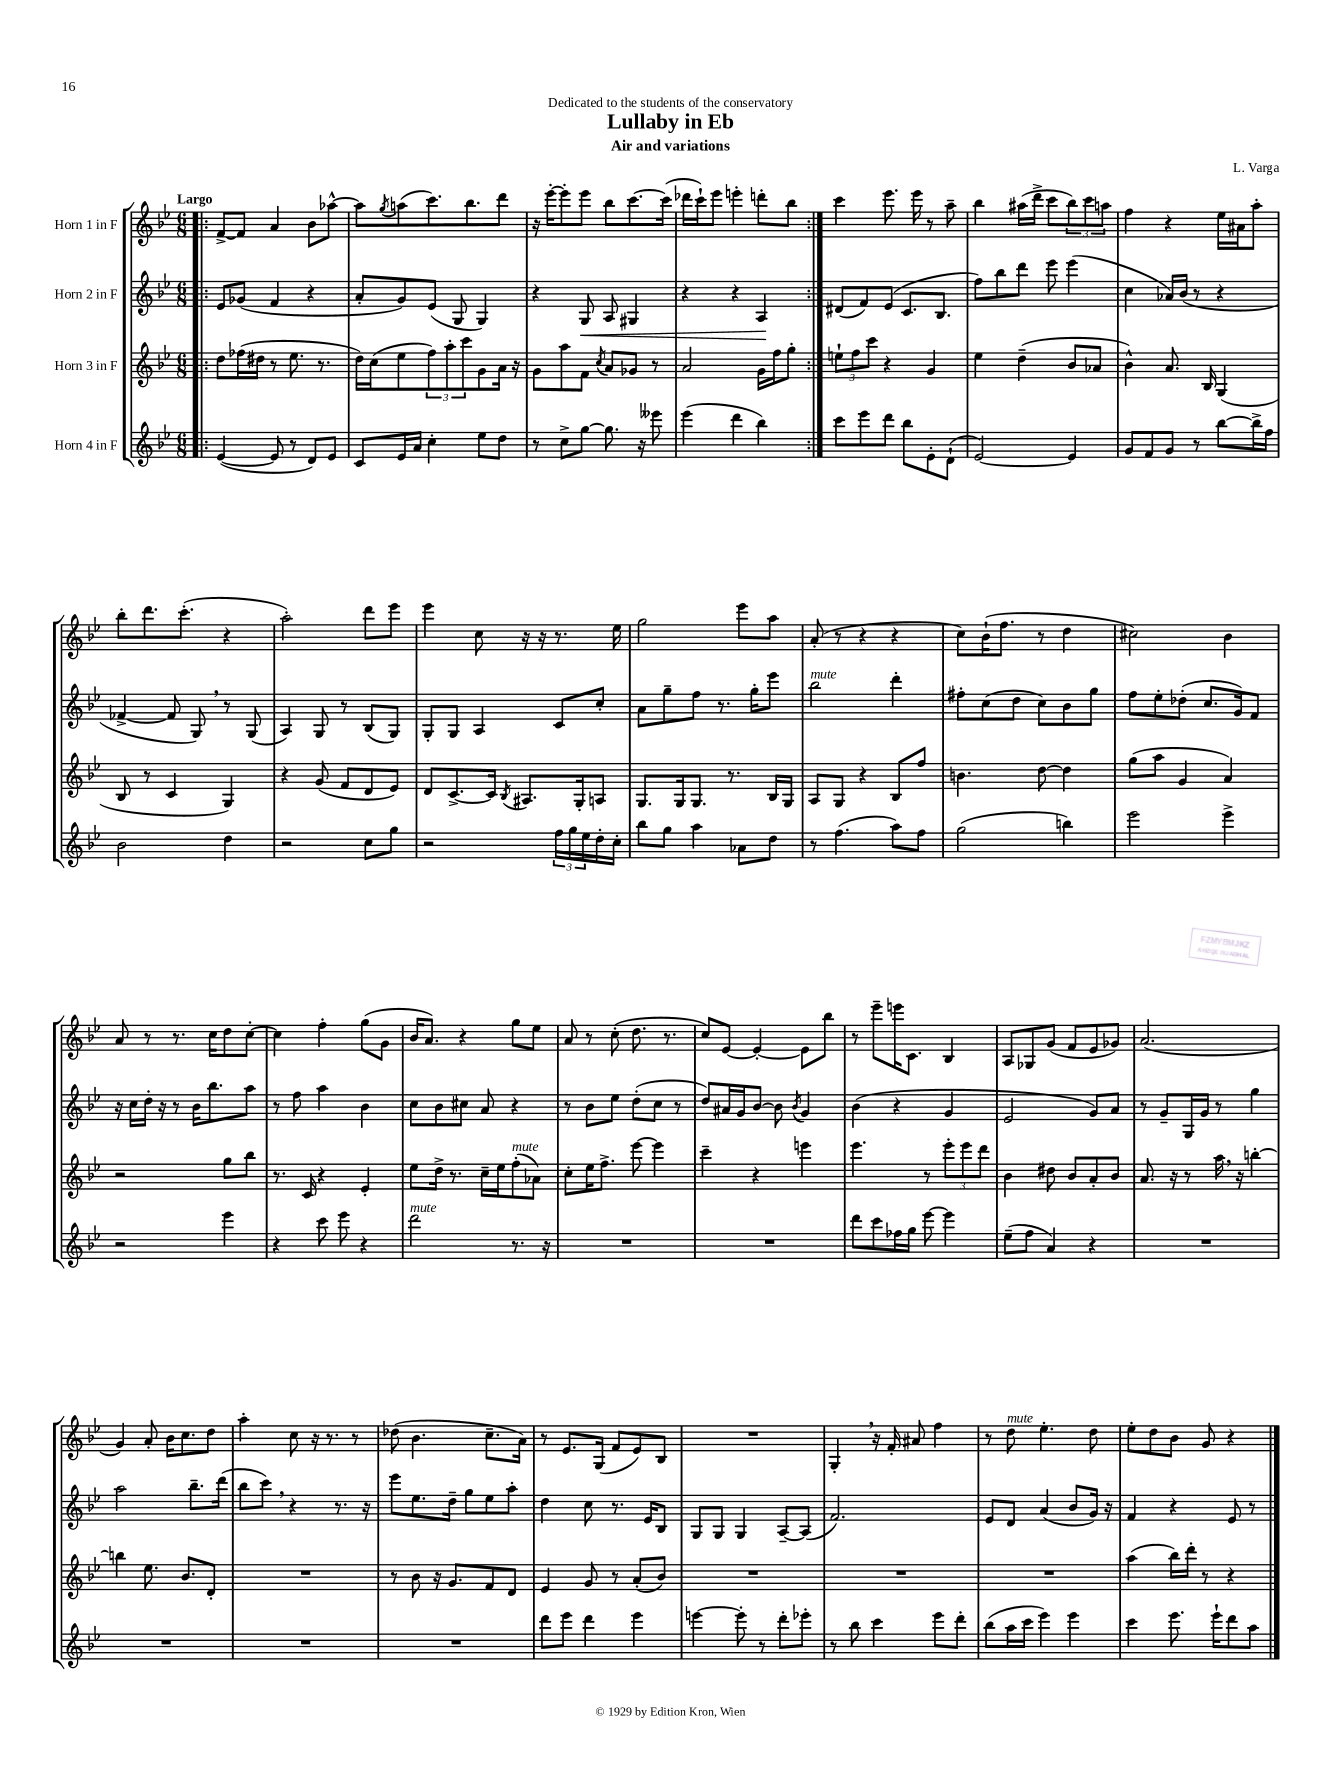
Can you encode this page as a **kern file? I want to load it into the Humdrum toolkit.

**kern	**kern	**kern	**dynam	**kern
*part4	*part3	*part2	*part2	*part1
*staff4	*staff3	*staff2	*staff2	*staff1
*I"Horn 4 in F	*I"Horn 3 in F	*I"Horn 2 in F	*	*I"Horn 1 in F
*clefG2	*clefG2	*clefG2	*	*clefG2
*k[b-e-]	*k[b-e-]	*k[b-e-]	*	*k[b-e-]
*M6/8	*M6/8	*M6/8	*	*M6/8
=1!|:	=1!|:	=1!|:	=1!|:	=1!|:
!	!	!	!	!LO:TX:a:B:t=Largo
([4e-/	8dd\L	8e-/L	.	[8f^/L
.	(16ff-X\L	(8g-X/J	.	8f/J]
.	16dd#X\JJ	.	.	.
8e-/]	8r	4f/	.	4a/
8r	8.ee-\	.	.	.
8d/L)	.	4r	.	8b-\L
.	8.r	.	.	.
8e-/J	.	.	.	[8aa-X^^\J
=2	=2	=2	=2	=2
8c/L	16dd\LL)	8a'/L	.	8aa-\L]
.	(16cc\J	.	.	.
.	.	.	.	8qgg/
16e-/L	8ee-\	8g/)	.	(8aan\
16a/JJ	.	.	.	.
4cc'\	12ff\)	(8e-/J	.	8.ccc\)
.	12aa'\	.	.	.
.	.	8G/	.	.
.	12ccc\	.	.	.
.	.	.	.	8.bb-\
8ee-\L	8g\	4G/)	.	.
8dd\J	16a\Jk	.	.	8ddd\J
.	16r	.	.	.
=3	=3	=3	=3	=3
8r	8g\L	4r	.	16r
.	.	.	.	[16eee-'\KL
8cc^\L	8aa\	.	.	8eee-'\]
!	!	!	!LO:HP:b	!
[8gg\J	8f\J	8G/	<	8eee-\J
.	8qcc/	.	.	.
8.gg\]	8a/L	8A/	.	8bb-\L
.	8g-X/J	4G#X/	.	[8.ccc\
16r	.	.	.	.
8eee--X\	8r	.	.	.
.	.	.	.	(16ccc\Jk]
=4	=4	=4	=4	=4
(4eee-\	2a/	4r	.	16ddd-X\LL
.	.	.	.	16ccc`\J)
.	.	.	.	8eee-\J
4ddd\	.	4r	.	4eeen'\
4bb-\)	16g\LL	4A/	.	8dddn'\L
.	16ff\J	.	.	.
.	8gg'\J	.	.	8bb-\J
.	.	.	[	.
=5:|!	=5:|!	=5:|!	=5:|!	=5:|!
8ccc\L	12een`\L	(8d#X/L	.	4ccc\
.	12ff\	.	.	.
8eee-\	.	8f/)	.	.
.	12ccc\J	.	.	.
8ddd\J	4r	(8e-/J	.	8.eee-\
8bb-\L	.	8.c/L	.	.
.	.	.	.	16eee-\
8e-'\	4g/	.	.	8r
.	.	8.B-/J	.	.
(8d`\J	.	.	.	8aa~\
=6	=6	=6	=6	=6
[2e-/)	4ee-\	8ff\L)	.	4bb-\
.	.	8bb-\	.	.
.	(4dd~\	8ddd\J	.	(16aa#X\LL
.	.	.	.	16ddd^\JJ
.	.	8eee-\	.	8ccc\L
4e-/]	8b-/L	(4eee-\	.	12bb-\)
.	.	.	.	12ccc\
.	8a-X/J	.	.	.
.	.	.	.	12aan\J
=7	=7	=7	=7	=7
8g/L	4b-^^\)	4cc\	.	4ff\
8f/	.	.	.	.
8g/J	8.a/	16a-X/LL)	.	4r
.	.	(16b-/JJ	.	.
8r	.	8r	.	.
.	16B-/	.	.	.
[8bb-\L	(4G/	4r	.	16ee-\LL
.	.	.	.	16a#X\J
16bb-^\L]	.	.	.	8aa'\J
16ff\JJ	.	.	.	.
!!LO:LB:g=z
=8	=8	=8	=8	=8
2b-\	8B-/	[4f-X^/	.	8bb-'\L
.	8r	.	.	8.ddd\
.	4c/	8f-/]	.	.
.	.	.	.	(8.ccc'\J
.	.	8G,/)	.	.
4dd\	4G/)	8r	.	4r
.	.	(8G/	.	.
=9	=9	=9	=9	=9
2r	4r	4A/)	.	2aa'\)
.	(8g/	8G/	.	.
.	8f/L	8r	.	.
8cc\L	8d/	(8B-/L	.	8ddd\L
8gg\J	8e-/J)	8G/J)	.	8eee-\J
=10	=10	=10	=10	=10
2r	8d/L	8G'/L	.	4eee-\
.	[8.c^/	8G/J	.	.
.	.	4A/	.	8cc\
.	16c/Jk]	.	.	.
.	8qB-/	.	.	.
.	8.A#X/L	.	.	16r
.	.	.	.	16r
24ff\LL	.	8c/L	.	8.r
24gg\	.	.	.	.
.	16G'/k	.	.	.
24ee-\	.	.	.	.
16dd'\	8An/J	8cc'/J	.	.
16cc'\JJ	.	.	.	16ee-\
=11	=11	=11	=11	=11
8bb-\L	8.G/L	8a\L	.	2gg\
8gg\J	.	8gg~\	.	.
.	16G/k	.	.	.
4aa\	8.G/J	8ff\J	.	.
.	.	8.r	.	.
.	8.r	.	.	.
8a-X\L	.	.	.	8eee-\L
.	.	16gg'\KL	.	.
8dd\J	16B-/LL	8eee-\J	.	8aa\J
.	16G/JJ	.	.	.
=12	=12	=12	=12	=12
!	!	!LO:TX:a:i:t=mute	!	!
8r	8A/L	2bb-\	.	(8a'/
(4.ff\	8G/J	.	.	8r
.	4r	.	.	4r
8aa\L)	8B-/L	4ddd'\	.	4r
8ff\J	8ff/J	.	.	.
=13	=13	=13	=13	=13
(2gg\	4.bn\	8ff#X'\L	.	8cc\L)
.	.	(8cc\	.	(16b-`\K
.	.	.	.	8.ff\J
.	.	8dd\J	.	.
.	[8dd\	8cc\L)	.	8r
4bbn\)	4dd\]	8b-\	.	4dd\
.	.	8gg\J	.	.
=14	=14	=14	=14	=14
2eee-\	(8gg\L	8ff\L	.	2cc#X\)
.	8aa\J	8ee-'\	.	.
.	4g/	(8dd-X'\J	.	.
.	.	8.cc/L	.	.
4eee-^\	4a/)	.	.	4b-\
.	.	16g/k)	.	.
.	.	8f/J	.	.
!!LO:LB:g=z
=15	=15	=15	=15	=15
2r	2r	16r	.	8a/
.	.	16cc\LL	.	.
.	.	16dd'\JJ	.	8r
.	.	16r	.	.
.	.	8r	.	8.r
.	.	16b-\KL	.	.
.	.	8.bb-\	.	16cc\KL
4eee-\	8gg\L	.	.	8dd\
.	8bb-\J	8aa\J	.	[8cc'\J
=16	=16	=16	=16	=16
4r	8.r	8r	.	4cc\]
.	.	8ff\	.	.
.	16c/	.	.	.
8ccc\	4r	4aa\	.	4ff'\
8eee-\	.	.	.	.
4r	4e-'/	4b-\	.	(8gg\L
.	.	.	.	8g\J
=17	=17	=17	=17	=17
!LO:TX:a:i:t=mute	!	!	!	!
2ddd\	8ee-\L	8cc\L	.	16b-/KL
.	.	.	.	8.a/J)
.	16dd^\Jk	8b-\	.	.
.	8.r	.	.	.
.	.	8cc#X\J	.	4r
.	16cc~\LL	8a/	.	.
.	16ee-\J	.	.	.
!	!LO:TX:a:i:t=mute	!	!	!
8.r	(8ff'\	4r	.	8gg\L
.	8a-X\J)	.	.	8ee-\J
16r	.	.	.	.
=18	=18	=18	=18	=18
2.r	8cc'\L	8r	.	8a/
.	16ee-\K	8b-\L	.	8r
.	8.ff^\J	.	.	.
.	.	8ee-\J	.	(8cc'\
.	[8eee-\	(8dd'\L	.	8.dd\
.	4eee-\]	8cc\J	.	.
.	.	.	.	8.r
.	.	8r	.	.
=19	=19	=19	=19	=19
2.r	4ccc~\	8dd/L)	.	8cc/L)
.	.	16a#X/L	.	[8e-/J
.	.	16g/J	.	.
.	4r	[8b-/J	.	4e-'/_
.	.	8b-\]	.	.
.	.	8qb-/	.	.
.	4eeen\	4g/	.	8e-\L]
.	.	.	.	8bb-\J
=20	=20	=20	=20	=20
8ddd\L	4.eee-\	(4b-\	.	8r
8ccc\	.	.	.	8eee-~\L
16ff-X\L	.	4r	.	16eeen\K
16gg\JJ	.	.	.	8.c\J
[8eee-\	8r	.	.	.
4eee-\]	12eee-'\L	4g/	.	4B-/
.	12eee-\	.	.	.
.	12ddd\J	.	.	.
=21	=21	=21	=21	=21
(8ee-~\L	4b-\	2e-/	.	8A/L
8ff\J	.	.	.	8G-X/
4a/)	8dd#X\	.	.	(8g/J
.	8b-/L	.	.	8f/L
4r	8a'/	8g/L)	.	8e-/
.	8b-/J	8a/J	.	8g-X/J)
=22	=22	=22	=22	=22
2.r	8.a/	8r	.	(2.a/
.	.	8g~/L	.	.
.	16r	.	.	.
.	8r	16G/L	.	.
.	.	16g/JJ	.	.
.	16aa,\	8r	.	.
.	16r	.	.	.
.	[4bbn'\	4gg\	.	.
!!LO:LB:g=z
=23	=23	=23	=23	=23
2.r	4bbn\]	2aa\	.	4g/)
.	8.ee-\	.	.	8a'/
.	.	.	.	16b-\KL
.	8.b-/L	.	.	8.cc\
.	.	8.bb-~\L	.	.
.	8d'/J	.	.	8dd\J
.	.	(16ddd\Jk	.	.
=24	=24	=24	=24	=24
2.r	2.r	8bb-\L	.	4aa'\
.	.	8ccc,\J)	.	.
.	.	4r	.	8cc\
.	.	.	.	16r
.	.	.	.	8.r
.	.	8.r	.	.
.	.	.	.	8r
.	.	16r	.	.
=25	=25	=25	=25	=25
2.r	8r	8eee-\L	.	(8dd-X\
.	8b-\	8.ee-\	.	4.b-\
.	16r	.	.	.
.	8.g/L	16dd~\Jk	.	.
.	.	8gg\L	.	.
.	8f/	8ee-\	.	8.cc~\L
.	8d/J	8aa'\J	.	.
.	.	.	.	16a\Jk)
=26	=26	=26	=26	=26
8ddd\L	4e-/	4dd\	.	8r
8eee-\J	.	.	.	8.e-/L
4ddd\	8g/	8cc\	.	.
.	.	.	.	(16G/Jk
.	8r	8.r	.	8f/L
4eee-\	(8a'/L	.	.	8e-/)
.	.	16e-/KL	.	.
.	8b-/J)	8B-/J	.	8B-/J
=27	=27	=27	=27	=27
[4eeen\	2.r	8G/L	.	2.r
.	.	8G/J	.	.
8eee'\]	.	4G/	.	.
8r	.	.	.	.
8ddd'\L	.	[8A~/L	.	.
8eee-X'\J	.	(8A/J]	.	.
=28	=28	=28	=28	=28
8r	2.r	2.f/)	.	4G',/
8bb-\	.	.	.	.
4ccc\	.	.	.	16r
.	.	.	.	16f'/
.	.	.	.	8a#X/
8eee-\L	.	.	.	4ff\
8ddd'\J	.	.	.	.
=29	=29	=29	=29	=29
(8bb-\L	2.r	8e-/L	.	8r
!	!	!	!	!LO:TX:a:i:t=mute
16aa\L	.	8d/J	.	8dd\
16ccc\JJ	.	.	.	.
4eee-\)	.	(4a/	.	4.ee-'\
4eee-\	.	8b-/L	.	.
.	.	16g/Jk)	.	8dd\
.	.	16r	.	.
=30	=30	=30	=30	=30
4ccc\	(4aa\	4f/	.	8ee-'\L
.	.	.	.	8dd\
8.eee-\	16bb-\LL)	4r	.	8b-\J
.	16ddd'\JJ	.	.	.
.	8r	.	.	8g/
16eee-`\KL	.	.	.	.
8ddd\	4r	8e-/	.	4r
8aa\J	.	8r	.	.
==	==	==	==	==
*-	*-	*-	*-	*-
